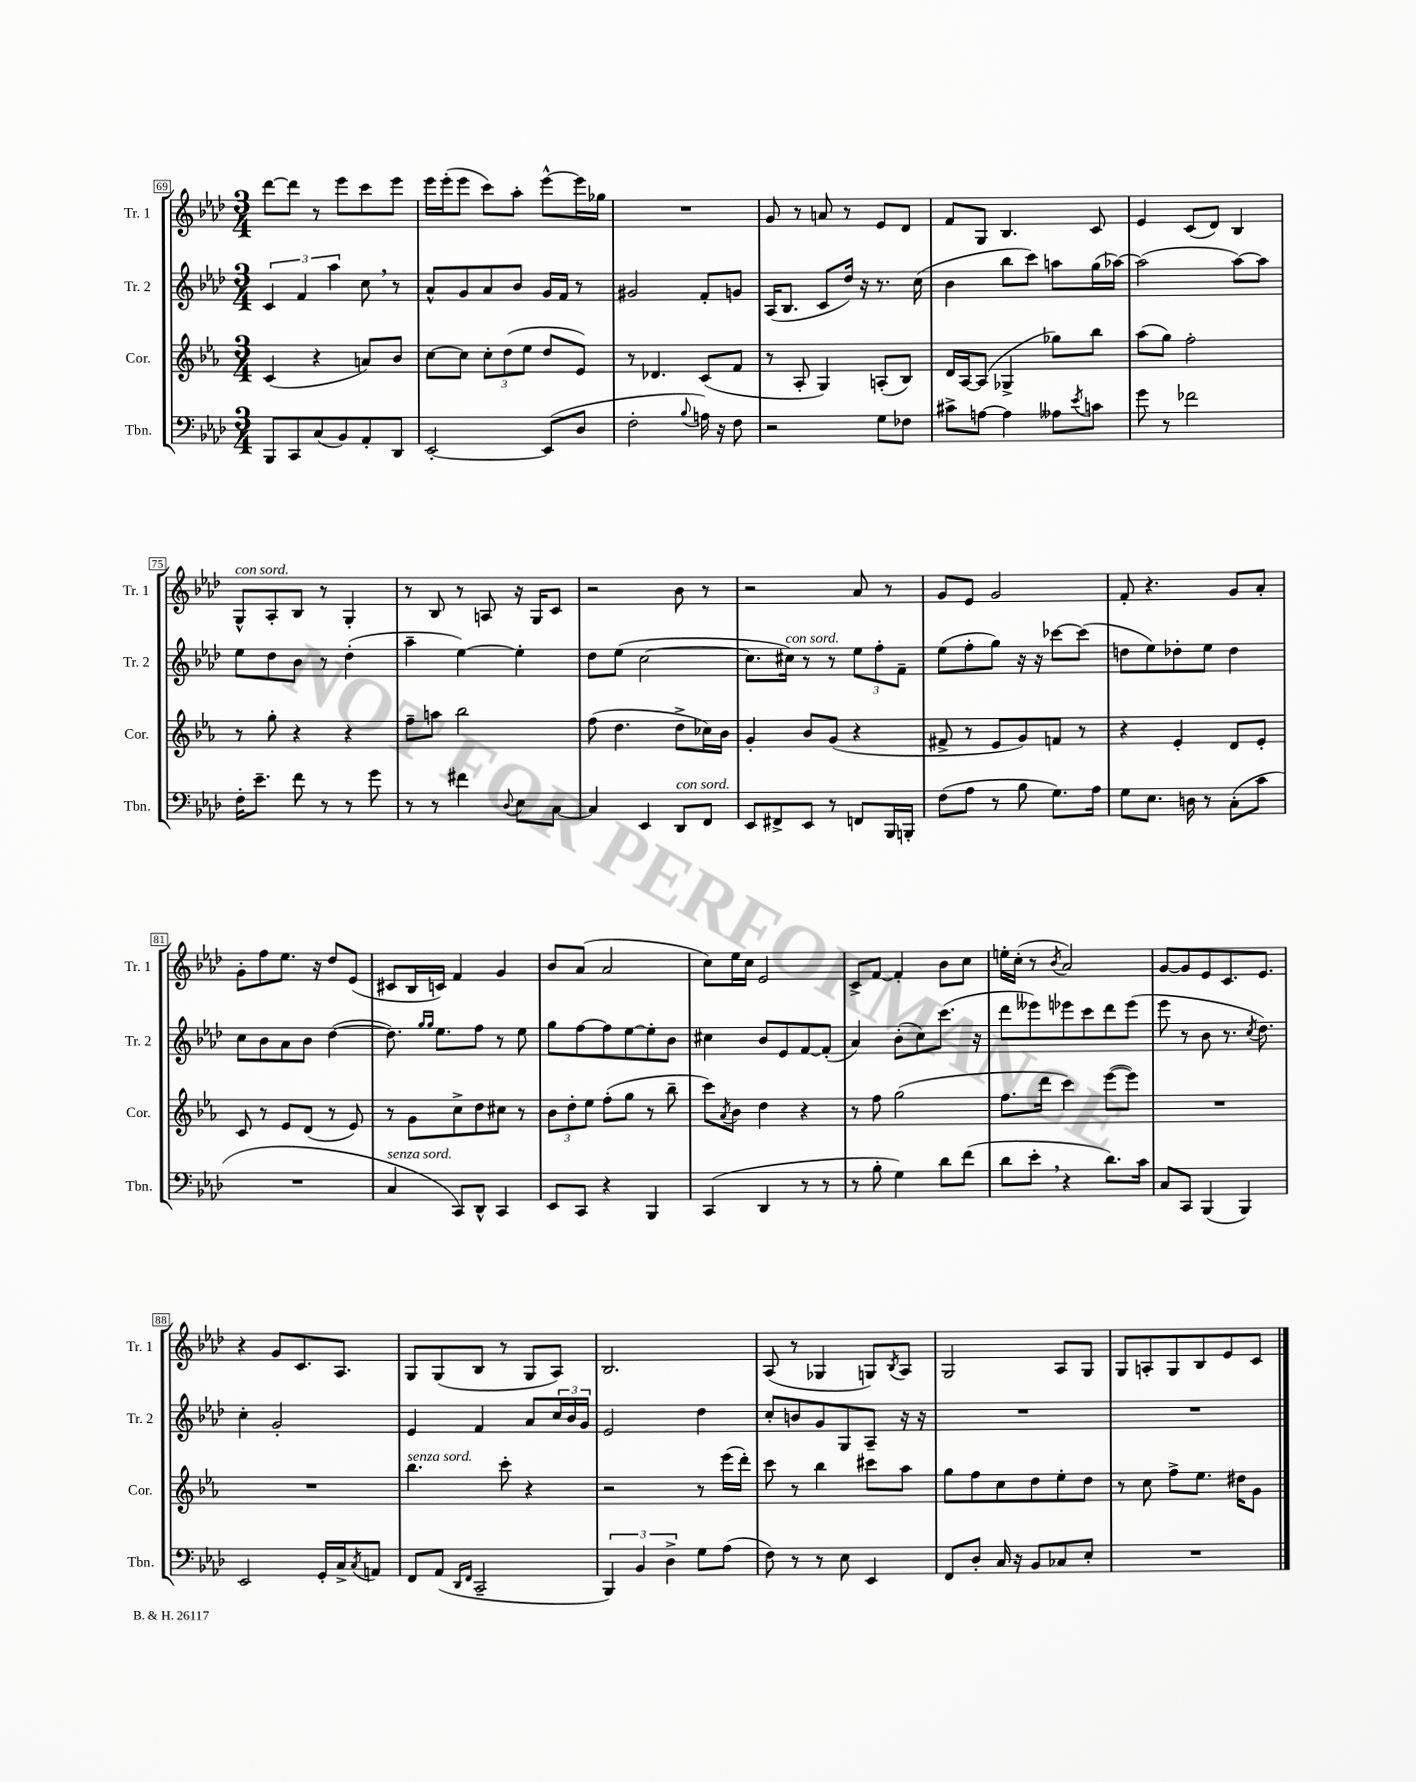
<<
\new StaffGroup <<
\new Staff = "s0" \with { instrumentName = "Tr. 1" shortInstrumentName = "Tr. 1" } {
    \clef treble \key aes \major \numericTimeSignature \time 3/4
    des'''8~ des'''8 r8 ees'''8 c'''8 ees'''8 |
    ees'''16 ees'''16-.( ees'''8 c'''8) aes''8-. ees'''8~-^ ees'''16 ges''16 |
    R2. |
    g'8 r8 a'8 r8 ees'8 des'8 |
    f'8 g8 bes4. c'8 |
    ees'4 c'8( des'8) bes4 |
    g8-^^\markup { \italic "con sord." } aes8-. bes8 r8 g4-. |
    r8 bes8 r8 a8 r16 g16 c'8 |
    r2 bes'8 r8 |
    r2 aes'8 r8 |
    g'8 ees'8 g'2 |
    f'8-. r4. g'8 aes'8-. |
    g'8-. f''8 ees''8. r16 des''8 ees'8( |
    cis'8 bes16 c'16) f'4 g'4 |
    bes'8 aes'8( aes'2 |
    c''8) ees''16 c''16 ees'2 |
    c'8-> f'8~ f'4-. bes'8 c''8 |
    e''16-. c''16-.( r8 \acciaccatura { bes'8 } aes'2) |
    g'8~ g'8 ees'8 c'8. ees'8. |
    r4 g'8 c'8. aes8. |
    g8 g8( bes8 r8 g8 aes8) |
    bes2. |
    aes8( r8 ges4 g8) \acciaccatura { bes8 } aes8 |
    g2 aes8 g8 |
    g8 a8-. g8 bes8 ees'8 c'8 \bar "|." |
}
\new Staff = "s1" \with { instrumentName = "Tr. 2" shortInstrumentName = "Tr. 2" } {
    \clef treble \key aes \major \numericTimeSignature \time 3/4
    \tuplet 3/2 { c'4 f'4 aes''4 } c''8 \breathe r8 |
    aes'8-^ g'8 aes'8 bes'8 g'16 f'16 r8 |
    gis'2 f'8-. g'8 |
    aes16( bes8. c'8 des''16) r16 r8. c''16( |
    bes'4 bes''8 c'''8) a''8 g''16( aes''16~) |
    aes''2( aes''8~) aes''8 |
    ees''8 des''8 bes'8 r8 des''4-.( |
    aes''4-- ees''4~) ees''4-. |
    des''8 ees''8( c''2~ |
    c''8. cis''16^\markup { \italic "con sord." }) r8 r8 \tuplet 3/2 { ees''8 f''8-. f'8-- } |
    ees''8( f''8-. g''8) r16 r16 ces'''8~ ces'''8( |
    d''8 ees''8) des''8-. ees''8 des''4 |
    c''8 bes'8 aes'8 bes'8 des''4~( |
    des''8.) \grace { g''16 g''16 } ees''8. f''8 r8 ees''8 |
    g''8 f''8~ f''8 ees''8~ ees''8-. bes'8 |
    cis''4 bes'8 ees'8 f'8~ f'8-.( |
    aes'4) bes'8-.( c''8) c'''8.( r16 |
    des'''8 eeses'''8) ees'''8 c'''8 des'''8 ees'''8( |
    ees'''8 r8 bes'8 r8. \acciaccatura { c''8 } des''8.) |
    c''4-. g'2-. |
    ees'4 f'4 aes'8 \tuplet 3/2 { c''16 bes'16 g'16 } |
    ees'2 des''4 |
    c''8-. b'8 g'8 g8 aes8-- r16 r16 |
    R2. |
    R2. \bar "|." |
}
\new Staff = "s2" \with { instrumentName = "Cor." shortInstrumentName = "Cor." } {
    \clef treble \key ees \major \numericTimeSignature \time 3/4
    c'4( r4 a'8) bes'8 |
    c''8~ c''8 \tuplet 3/2 { c''8-. d''8( ees''8 } d''8 ees'8) |
    r8 des'4. c'8( f'8 |
    r8 aes8-. g4) a8-.( bes8) |
    d'16 aes16~ aes8( ges4-> ges''8) bes''8 |
    aes''8( g''8) f''2-. |
    r8 g''8-. r4 r4 |
    f''8-- a''8 bes''2 |
    f''8( d''4. d''8-> ces''16) bes'16 |
    g'4-. bes'8 g'8( r4 |
    fis'8-> r8 ees'8 g'8) f'8 r8 |
    r4 ees'4-. d'8 ees'8-. |
    c'8 r8 ees'8 d'8( r8 ees'8) |
    r8 g'8 c''8-> d''8 cis''8 r8 |
    \tuplet 3/2 { bes'8 d''8-. ees''8 } f''8-.( g''8 r8 bes''8-- |
    c'''8) \acciaccatura { aes'8 } bes'8 d''4 r4 |
    r8 f''8 g''2( |
    f''8. d'''16 c'''4) ees'''8~( ees'''8) |
    R2. |
    R2. |
    bes''4.^\markup { \italic "senza sord." } c'''8-. r4 |
    r2 r8 ees'''16( d'''16-.) |
    c'''8 r8 bes''4 cis'''8 aes''8 |
    g''8 f''8 c''8 d''8 ees''8-. d''8 |
    r8 c''8 f''8-> ees''8. dis''16 g'8 \bar "|." |
}
\new Staff = "s3" \with { instrumentName = "Tbn." shortInstrumentName = "Tbn." } {
    \clef bass \key aes \major \numericTimeSignature \time 3/4
    bes,,8 c,8 c8( bes,8) aes,8-. des,8 |
    ees,2~-. ees,8( des8 |
    f2-. \appoggiatura { bes8 } a16) r16 f8 |
    r2 g8 fes8 |
    cis'8-> a8~ a4 aeses8 \acciaccatura { ees'8 } c'8 |
    g'8 r8 fes'2 |
    f16-. ees'8.-- f'8 r8 r8 g'8 |
    r8 r8 fis'4 \appoggiatura { des8 } ees8 c8~ |
    c4 ees,4 des,8^\markup { \italic "con sord." } f,8 |
    ees,8 fis,8-> ees,8 r8 f,8 bes,,16 b,,16-. |
    f8( aes8 r8 bes8 g8.) aes16 |
    g8 ees8. d16 r8 c8-.( c'8 |
    R2. |
    c4^\markup { \italic "senza sord." } c,8) des,8-^ c,4 |
    ees,8 c,8 r4 bes,,4 |
    c,4( des,4 r8 r8 |
    r8 bes8-. g4) des'8 f'8( |
    des'8 ees'8-. \breathe r4 des'8.) c'16 |
    c8 c,8 bes,,4( bes,,4) |
    ees,2 g,16-. c16-> \acciaccatura { c8 } a,8 |
    f,8 aes,8( \grace { des,16 f,16 } c,2-- |
    \tuplet 3/2 { bes,,4) bes,4 des4-> } g8 aes8( |
    f8) r8 r8 ees8 ees,4 |
    f,8 des8-. c16 r16 bes,8 ces8 ees8-. |
    R2. \bar "|." |
}
>>
>>
\layout { \context { \Score currentBarNumber = #69 \override BarNumber.stencil = #(make-stencil-boxer 0.1 0.3 ly:text-interface::print) } }
